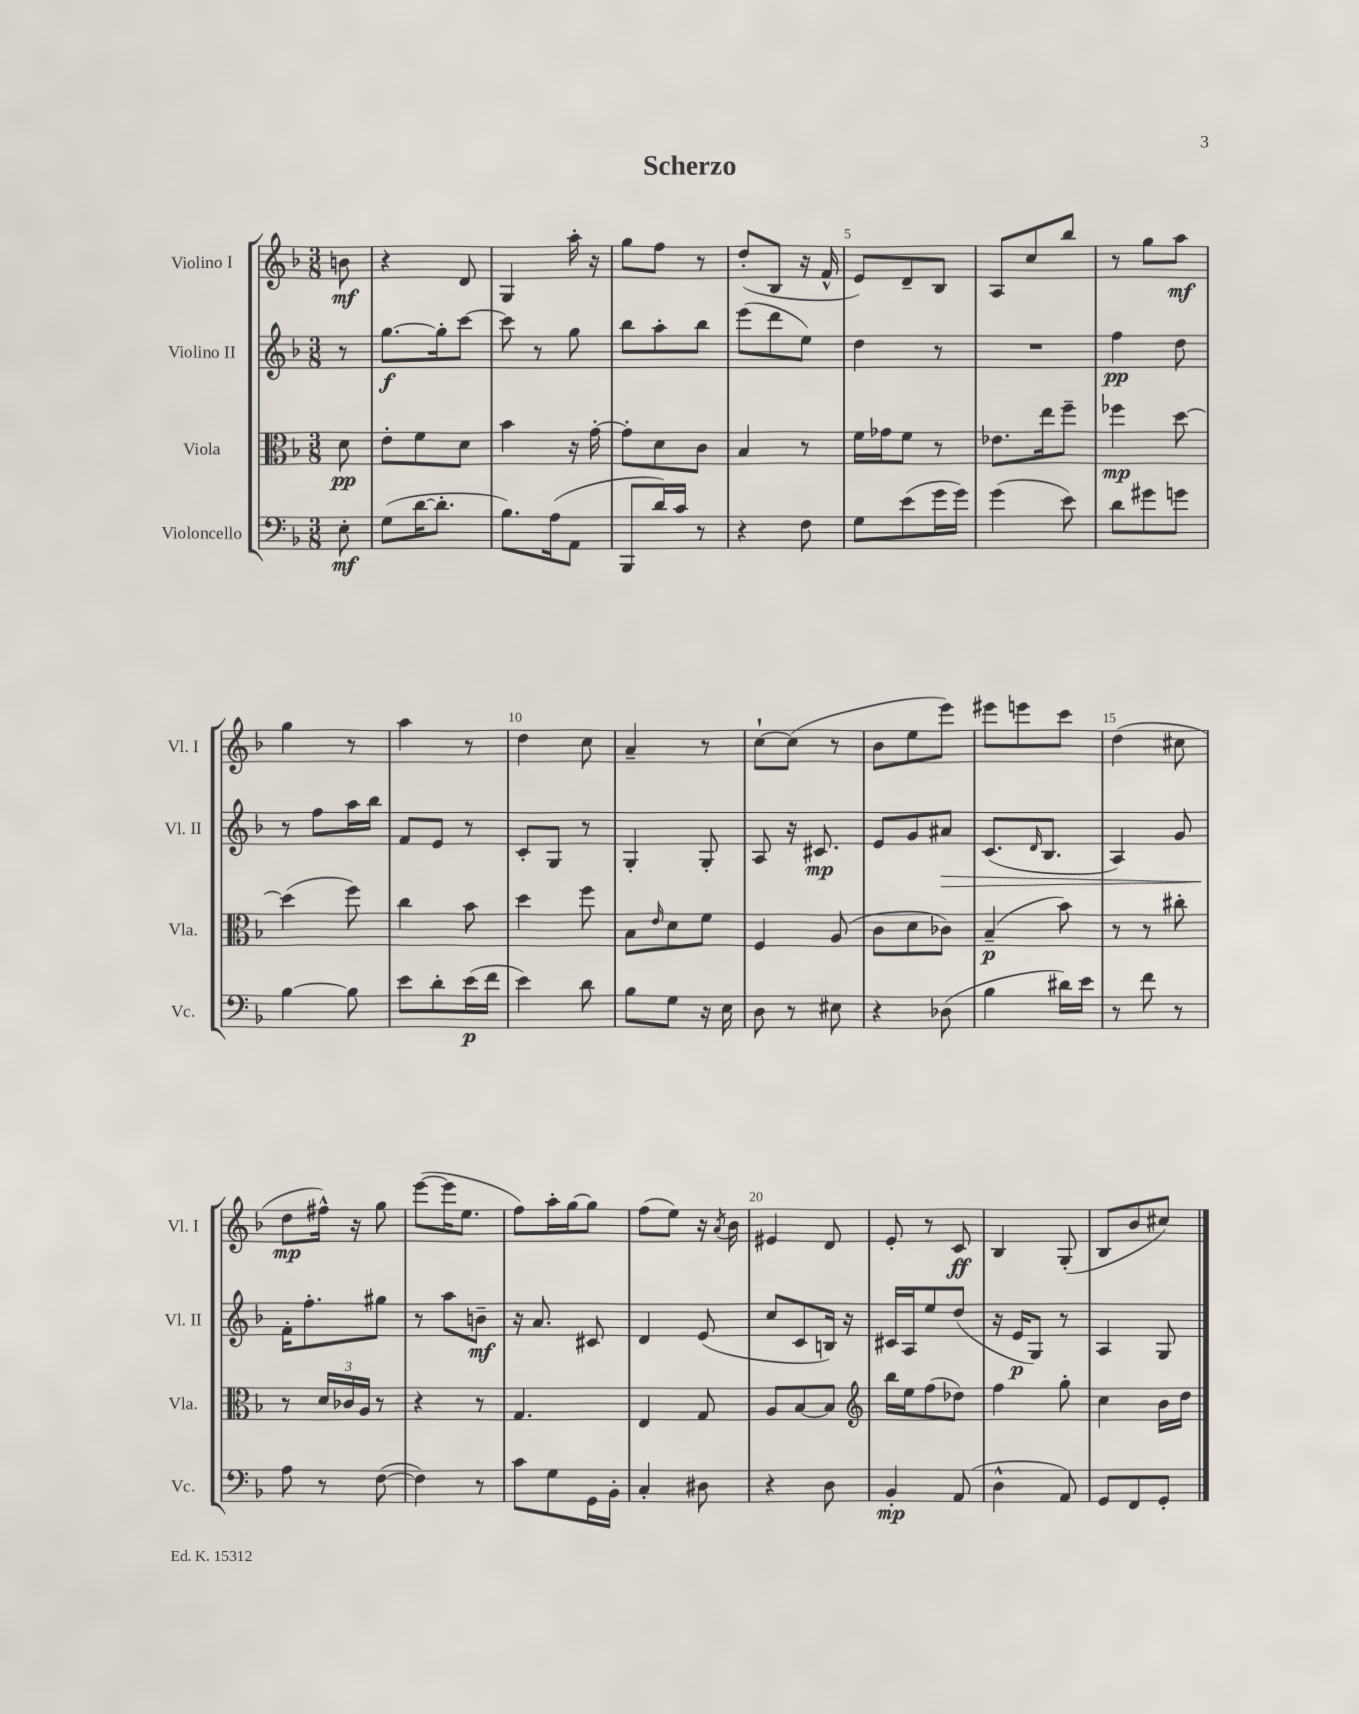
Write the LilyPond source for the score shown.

\header { title = "Scherzo" }
<<
\new StaffGroup <<
\new Staff = "s0" \with { instrumentName = "Violino I" shortInstrumentName = "Vl. I" } {
    \clef treble \key f \major \numericTimeSignature \time 3/8 \partial 8
    b'8\mf |
    r4 d'8 |
    g4 a''16-. r16 |
    g''8 f''8 r8 |
    d''8-.( bes8 r16 f'16-^ |
    e'8) d'8-- bes8 |
    a8 c''8 bes''8 |
    r8 g''8 a''8\mf |
    g''4 r8 |
    a''4 r8 |
    d''4 c''8 |
    a'4-- r8 |
    c''8~-! c''8( r8 |
    bes'8 e''8 e'''8) |
    eis'''8 e'''8 c'''8 |
    d''4( cis''8 |
    d''8\mp fis''16-^) r16 g''8 |
    e'''8~( e'''16 e''8. |
    f''8) a''16-. g''16~ g''8 |
    f''8( e''8) r16 \acciaccatura { a'8 } bes'16 |
    eis'4 d'8 |
    e'8-. r8 c'8\ff |
    bes4 g8-.( |
    bes8 bes'8 cis''8) \bar "|." |
}
\new Staff = "s1" \with { instrumentName = "Violino II" shortInstrumentName = "Vl. II" } {
    \clef treble \key f \major \numericTimeSignature \time 3/8 \partial 8
    r8 |
    g''8.~\f g''16-. c'''8~ |
    c'''8 r8 g''8 |
    bes''8 a''8-. bes''8 |
    e'''8( d'''8 e''8) |
    d''4 r8 |
    R4. |
    f''4\pp d''8 |
    r8 f''8 a''16 bes''16 |
    f'8 e'8 r8 |
    c'8-. g8 r8 |
    g4-. g8-. |
    a8 r16 cis'8.\mp |
    e'8 g'8 ais'8\> |
    c'8.( \grace { d'16 } bes8. |
    a4) g'8 |
    f'16-.\! f''8.-. gis''8 |
    r8 a''8 b'8--\mf |
    r16 a'8. cis'8 |
    d'4 e'8( |
    c''8 c'8 b16) r16 |
    cis'16 a16 e''8 d''8( |
    r16 e'16\p g8) r8 |
    a4 g8 \bar "|." |
}
\new Staff = "s2" \with { instrumentName = "Viola" shortInstrumentName = "Vla." } {
    \clef alto \key f \major \numericTimeSignature \time 3/8 \partial 8
    d'8\pp |
    e'8-. f'8 d'8 |
    bes'4 r16 g'16~-. |
    g'8-. d'8 c'8 |
    bes4 r8 |
    f'16 ges'16 f'8 r8 |
    ees'8. e''16 f''8-- |
    fes''4\mp d''8~ |
    d''4( f''8) |
    c''4 bes'8 |
    d''4 f''8 |
    bes8 \grace { e'16 } d'8 f'8 |
    f4 a8( |
    c'8 d'8 ces'8) |
    bes4--\p( bes'8) |
    r8 r8 cis''8-. |
    r8 \tuplet 3/2 { d'16 ces'16 a16 } r8 |
    r4 r8 |
    g4. |
    e4 g8 |
    a8 bes8~ bes8 |
    \clef treble bes''16 e''16 f''8( des''8) |
    f''4 g''8-. |
    c''4 bes'16 d''16 \bar "|." |
}
\new Staff = "s3" \with { instrumentName = "Violoncello" shortInstrumentName = "Vc." } {
    \clef bass \key f \major \numericTimeSignature \time 3/8 \partial 8
    e8-.\mf |
    g8( d'16~ d'8.-. |
    bes8.) a16( a,8 |
    bes,,8 d'16) c'16 r8 |
    r4 f8 |
    g8 e'8( g'16 g'16) |
    g'4( e'8) |
    d'8 gis'8 g'8 |
    bes4~ bes8 |
    e'8 d'8-. e'16\p( f'16 |
    e'4) d'8 |
    bes8 g8 r16 e16 |
    d8 r8 eis8 |
    r4 des8( |
    bes4 dis'16) e'16 |
    r8 f'8 r8 |
    a8 r8 f8~( |
    f4) r8 |
    c'8 g8 g,16 bes,16-. |
    c4-. dis8 |
    r4 d8 |
    bes,4-.\mp a,8( |
    d4-^ a,8) |
    g,8 f,8 g,8-. \bar "|." |
}
>>
>>
\layout { \context { \Score \override BarNumber.break-visibility = ##(#f #t #t) barNumberVisibility = #(every-nth-bar-number-visible 5) } }
